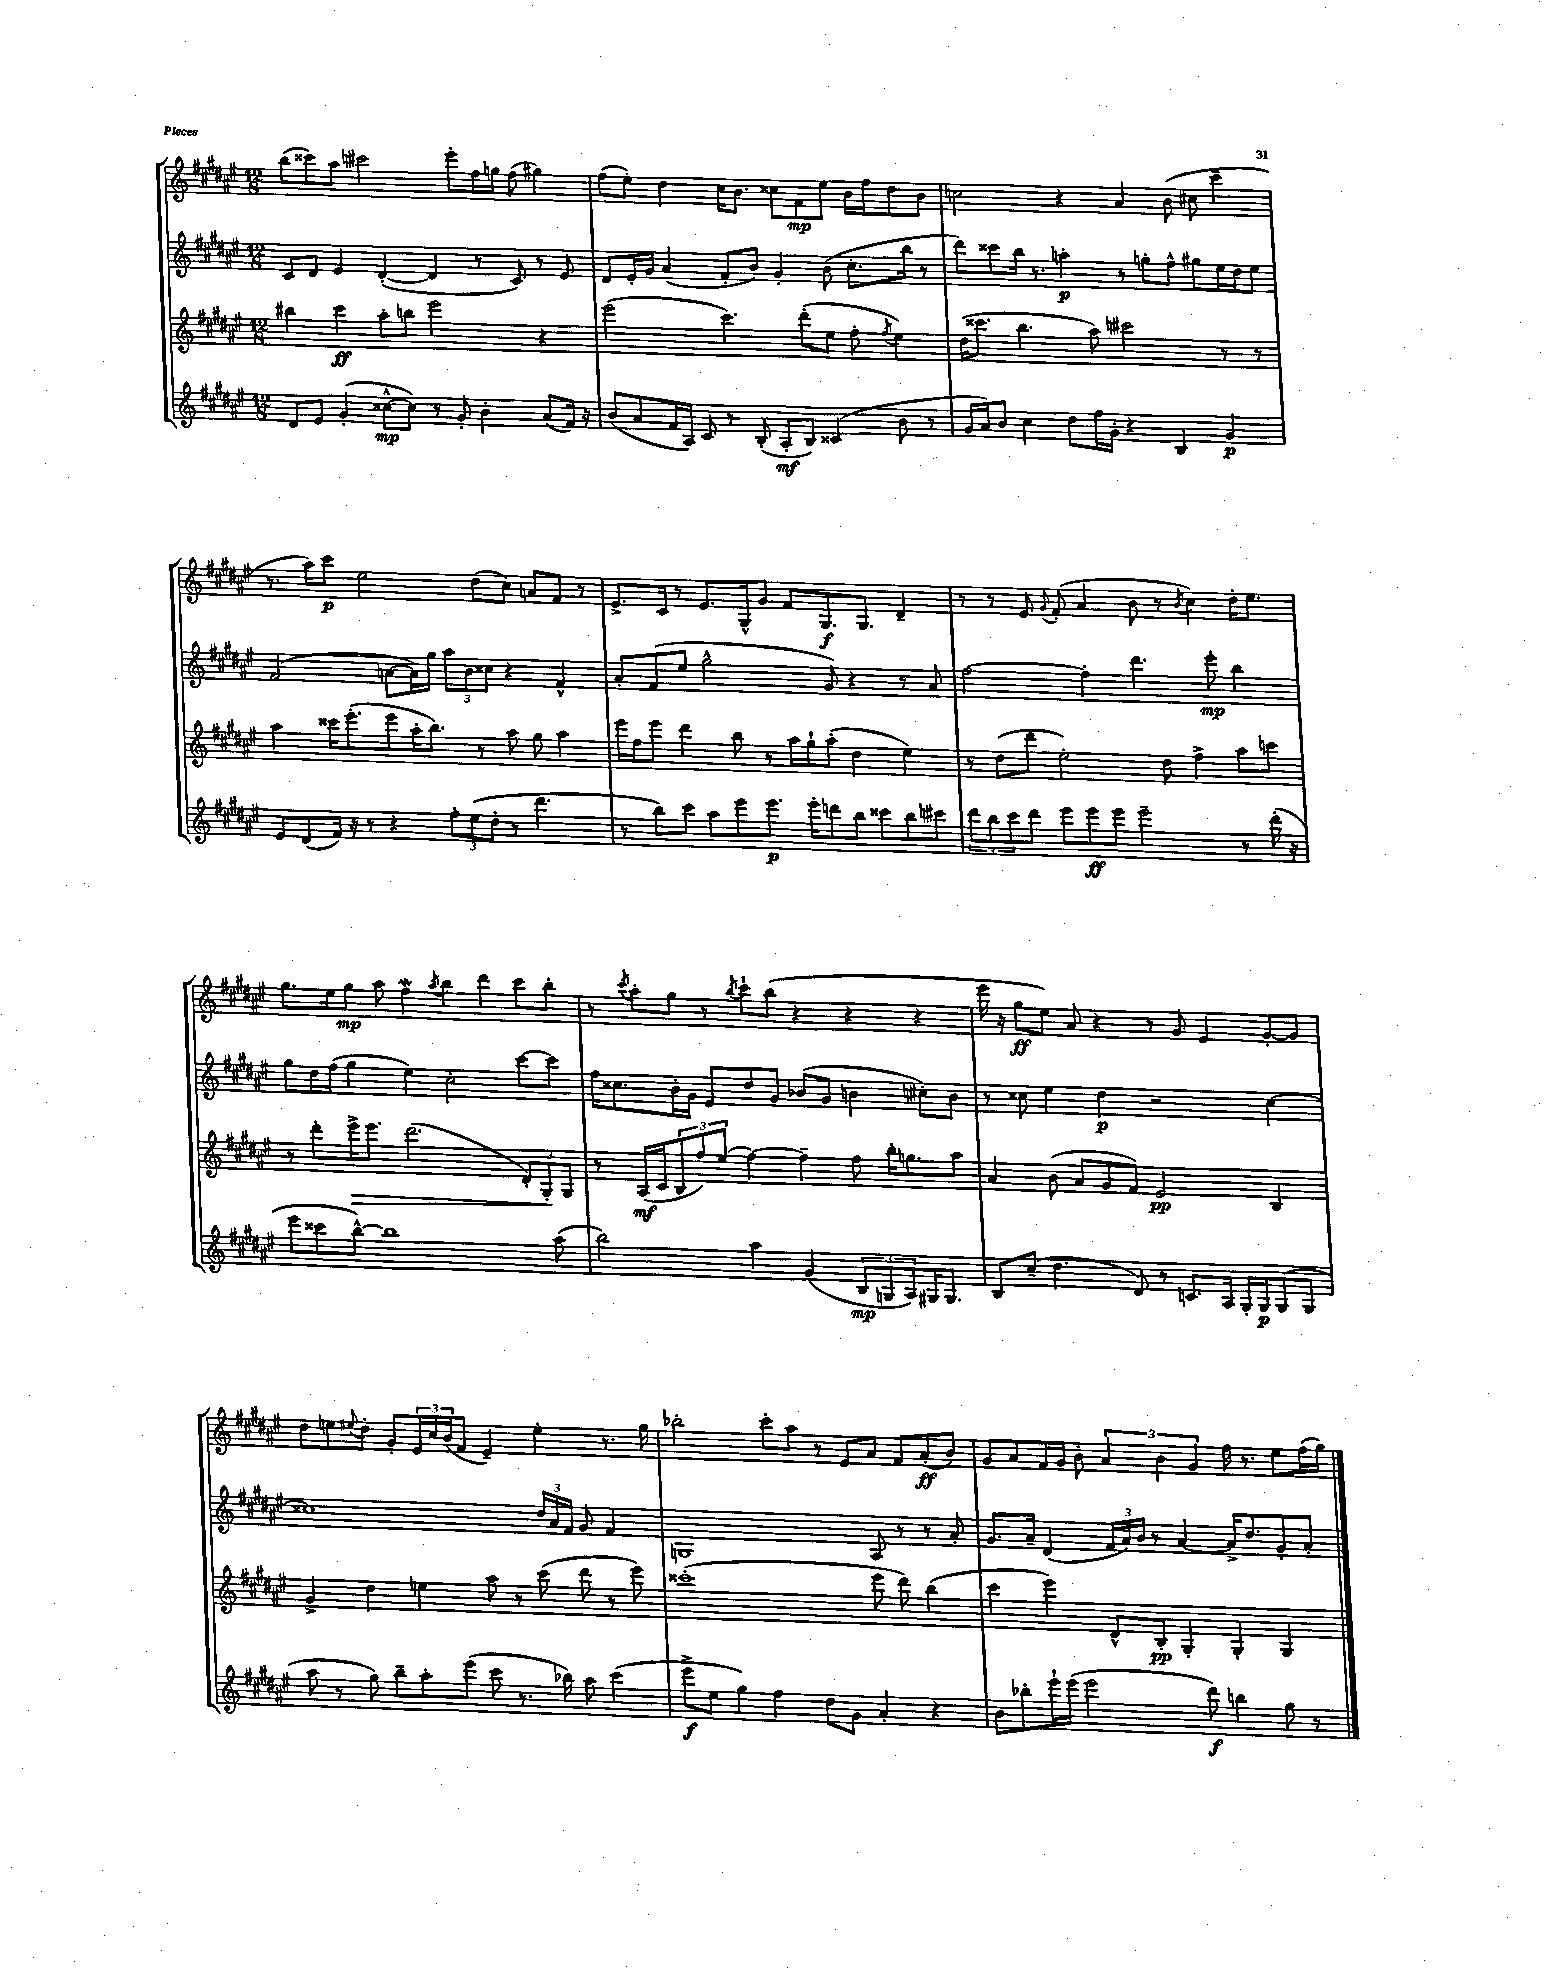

**kern	**kern	**kern	**kern
*staff4	*staff3	*staff2	*staff1
*clefG2	*clefG2	*clefG2	*clefG2
*k[f#c#g#d#a#e#]	*k[f#c#g#d#a#e#]	*k[f#c#g#d#a#e#]	*k[f#c#g#d#a#e#]
*M12/8	*M12/8	*M12/8	*M12/8
8d#	4bb#	8c#	(8bb
8e#	.	8d#	8ccc##)
(4g#'	4ccc#	4e#	8aa#
.	.	.	2ccc#
[8cc##^^	8aa#'	([4d#'	.
8cc##])	8bb	.	.
8r	2eee#	4d#]	.
8g#'	.	.	8eee#'
4b'	.	8r	16ff#
.	.	.	16gg
.	.	8c#)	(8ff#
(8a#	4r	8r	4gg#)
16f#)	.	8e#	.
16r	.	.	.
=	=	=	=
(8b	(2eee#	8d#	(8ff#
8a#	.	16e#'	8ee#')
.	.	16g#	.
16f#	.	(4a#	4dd#
16A#)	.	.	.
8c#	.	.	.
8r	4.ccc#)	8f#'	16cc#
.	.	.	8.b
(8B'	.	8b)	.
8A#'	.	4g#'	8cc##
8B)	(8ddd#'	.	8f#
(4c##	8ee#	(8b	8ee#
.	8ff#'	8.cc#'	16b
.	.	.	16ff#
.	8qff#	.	.
8b	4ee#)	.	8dd#
.	.	16bb	.
8r	.	8r	8b
=	=	=	=
16g#	(16dd#	8ddd#)	2cc
16a#)	8.ccc##	.	.
8b	.	8ccc##	.
4cc#	4.bb	16bb	.
.	.	8.r	.
8dd#	.	4aa'	4r
16ff#	8aa#)	.	.
16g#'	.	.	.
4r	2ccc#	8r	4a#
.	.	8gg'	.
4B	.	8ff#^^	(8b
.	.	8gg#	8cc#
4g#	8r	16ee#	4ccc#~
.	.	16dd#	.
.	8r	8ee#	.
=	=	=	=
8e#	4aa#	(2f#	8.r
(8d#	.	.	.
.	.	.	16aa#)
16f#)	16ccc##	.	8ccc#
16r	(8.eee#'	.	.
8r	.	.	2ee#
4r	8eee#	[8a	.
.	16aa#'	16a])	.
.	8.bb)	16gg#	.
12ff#'	.	12aa#	.
(12ee#	.	12b	.
.	8r	.	(8dd#
12dd#'	.	12cc##	.
8r	8aa#	4r	8cc#)
4.ddd#	8gg#	.	8a
.	4aa#	4f#^^	8f#
.	.	.	8r
=	=	=	=
8r	16eee#	8a#'	8.e#^
.	16ff#	.	.
8bb)	8eee#	(8f#	.
.	.	.	16c#
8ccc#	4ddd#	8ee#	8r
8aa#	.	2gg#^^	8.e#
8eee#	8bb	.	.
.	.	.	16G#^^
8.eee#	8r	.	8g#
.	16aa#	.	8f#
16eee#'	16gg#`	.	.
8ddd	(8aa#'	8g#)	8.G#
8bb	4dd#	4r	.
.	.	.	8.G#
8ccc##	.	.	.
8bb	4ee#)	8r	4d#~
8ccc#	.	8a#	.
=	=	=	=
12ddd#	8r	[2ff#	8r
12bb	.	.	.
.	(8dd#	.	8r
12ccc#	.	.	.
8ddd#	8ddd#	.	8e#
.	.	.	8qqg#
8eee#	2ee#')	.	(8f#'
8eee#	.	4ff#']	4a#
8eee#	.	.	.
2eee#~	.	4.ddd#	8b
.	8dd#	.	8r
.	.	.	8qb
.	4ff#^	.	4cc#)
.	.	8eee#'	.
8r	8aa#	4bb	16dd#'
.	.	.	8.ee#
(16ddd#'	8ccc	.	.
16r	.	.	.
=	=	=	=
8eee#	8r	8gg#	8.gg#
8ccc##	8ddd#'	16dd#	.
.	.	(16ff#	16ee#
[8bb^^)	16eee#^	4gg#	8gg#
.	8.eee#	.	.
1bb]	.	.	8aa#
.	(2.ddd#	4ee#)	4ff#
.	.	.	8qaa#
.	.	2cc#'	4bb
.	.	.	4ddd#
.	12d#')	[8ccc#	8ccc#
.	12G#'	.	.
(8aa#	.	8ccc#]	8bb'
.	12G#	.	.
=	=	=	=
2bb)	8r	16ff#	8r
.	.	8.cc##	.
.	.	.	8qccc#
.	(16A#	.	8aa#'
.	16c#	.	.
.	12B	16b'	8gg#
.	.	16g#	.
.	12ff#)	.	.
.	.	8e#	8r
.	(12ee#	.	.
.	.	.	8qbb
4aa#	[4ff#)	8dd#	8ccc#`
.	.	8g#	(8bb
(4g#	4ff#~]	(8b-	4r
.	.	8g#	.
12B	8ff#	4b	4r
12G	.	.	.
.	16bb'	.	.
12A#)	.	.	.
.	8.gg	.	.
16G#	.	8cc#')	4r
8.G#	.	.	.
.	8aa#	8b	.
=	=	=	=
8B	4a#	8r	16eee#
.	.	.	16r
(8cc#~	.	8cc##	8gg#
4.dd#	(8b	4ee#	8ee#)
.	8a#	.	8a#
.	8g#	4dd#	4r
8d#)	8f#)	.	.
8r	2e#	2r	8r
8.c	.	.	8g#
.	.	.	4e#
16A#	.	.	.
16G#'	.	.	.
16G#	.	.	.
(8G#	4B	[4cc##	[8g#'
8G#	.	.	8g#]
=	=	=	=
8aa#	4g#^	1cc##]	8dd#
8r	.	.	8ee
.	.	.	8qqee#
8gg#)	4dd#	.	8dd#'
8bb~	.	.	8g#'
8aa#'	4ee	.	24e#
.	.	.	24cc#
.	.	.	(24b
(8eee#	.	.	8f#
8ccc#	8aa#	.	4e#~)
8.r	8r	.	.
.	(8ccc#	24dd#	4ee#'
.	.	24a#	.
16bb-)	.	.	.
.	.	24f#	.
8aa#	8ddd#	8g#	.
(4ccc#	8r	4f#	8.r
.	8eee#)	.	.
.	.	.	16gg#
=	=	=	=
8eee#^	(1ccc##'	1G	2bb-'
8ee#	.	.	.
4gg#)	.	.	.
4ff#	.	.	8ccc#'
.	.	.	8aa#
8dd#	.	.	8r
8g#	.	.	8e#
4a#'	8eee#	8A#	8a#
.	8ddd#)	8r	8f#
4r	(4bb	8r	(8a#'
.	.	8a#'	8b)
=	=	=	=
8b	4ccc#	8.g#	8g#
8bb-'	.	.	8a#
.	.	16a#~	.
16eee#`	4eee#)	(4d#	16f#
(16eee#	.	.	16g#
2eee#	.	.	8b'
.	8d#^^	24f#	6a#
.	.	24a#)	.
.	.	24b	.
.	8B'	8r	.
.	.	.	6b
.	4G#'	[4a#	.
.	.	.	6g#
8ddd#)	.	.	.
4bb	4G#'	16a#^]	16ff#
.	.	8.dd#	8.r
8gg#	4G#	8g#'	8ee#
8r	.	8a#'	(16ff#
.	.	.	16gg#)
==	==	==	==
*-	*-	*-	*-
